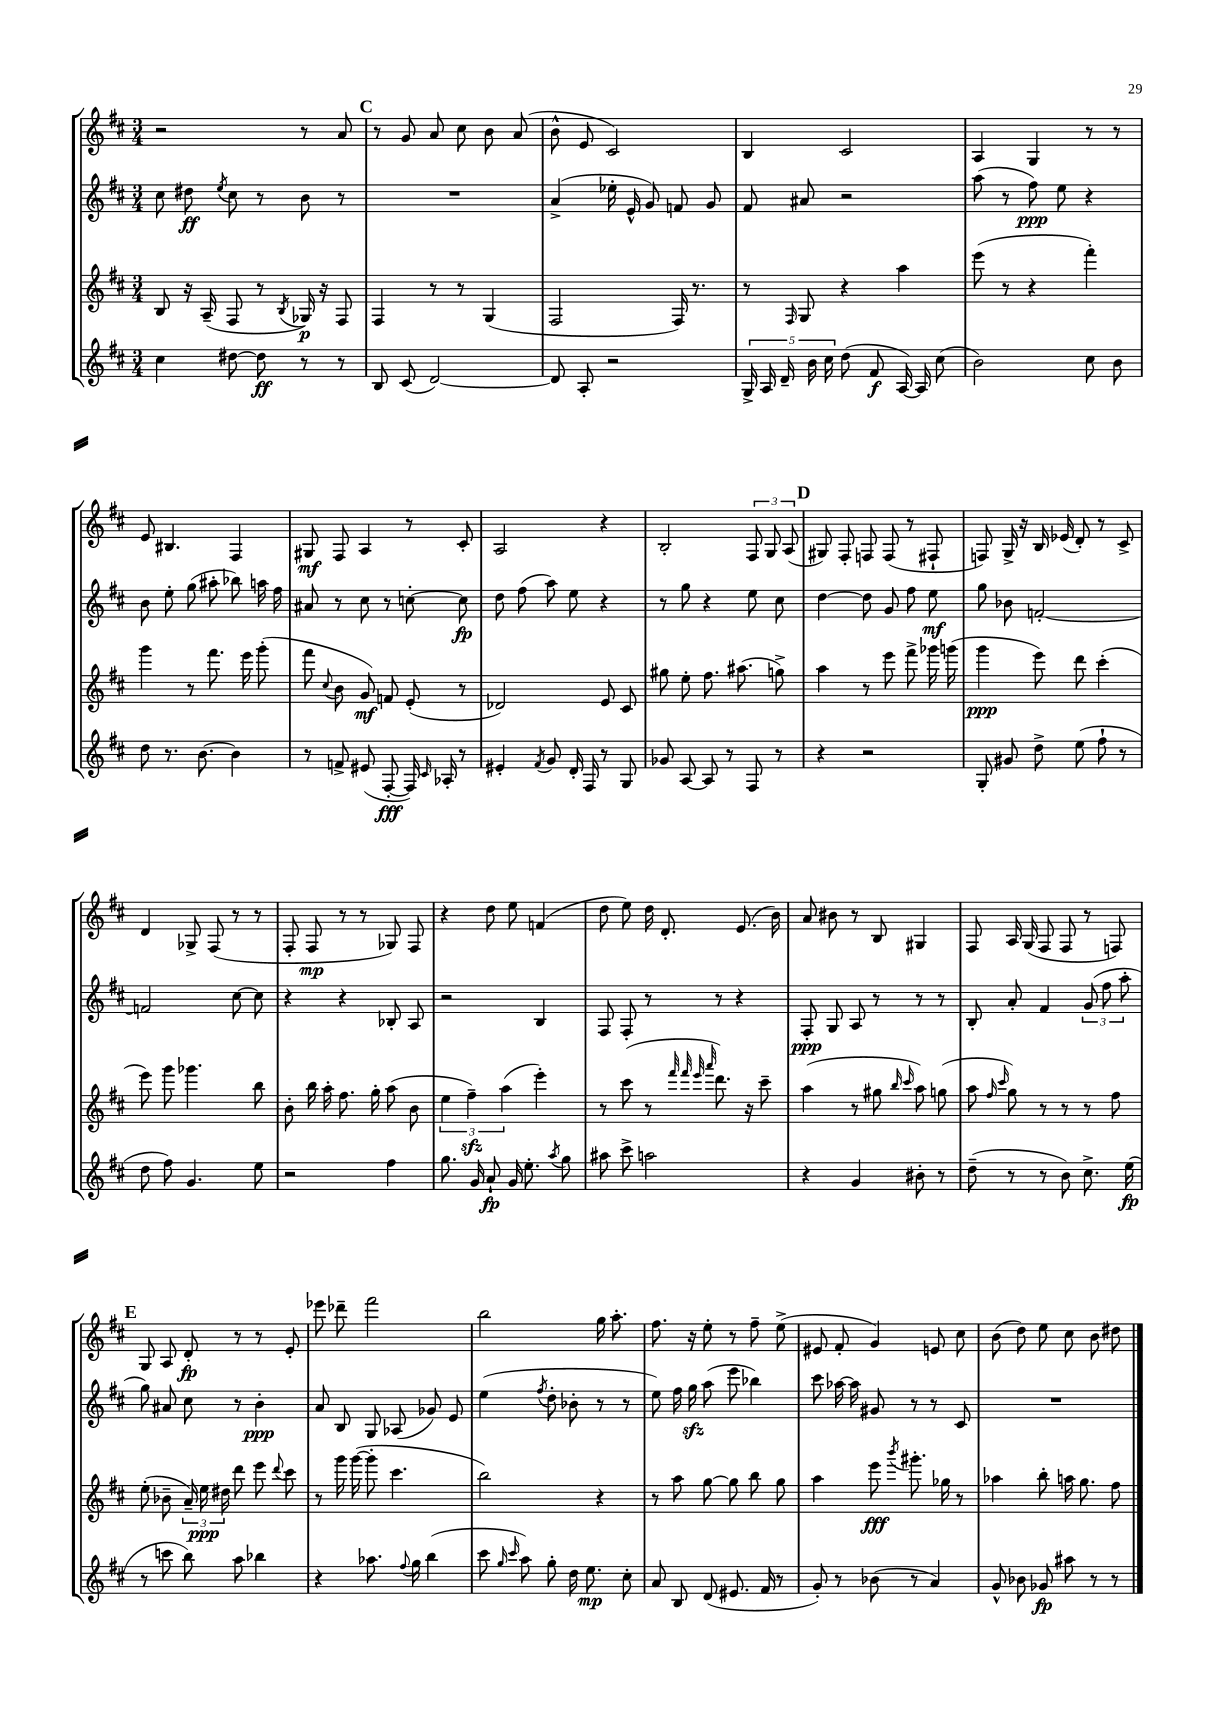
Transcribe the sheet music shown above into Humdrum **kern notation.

**kern	**dynam	**kern	**dynam	**kern	**dynam	**kern	**dynam
*part4	*part4	*part3	*part3	*part2	*part2	*part1	*part1
*staff4	*staff4	*staff3	*staff3	*staff2	*staff2	*staff1	*staff1
*clefG2	*	*clefG2	*	*clefG2	*	*clefG2	*
*k[f#c#]	*	*k[f#c#]	*	*k[f#c#]	*	*k[f#c#]	*
*M3/4	*	*M3/4	*	*M3/4	*	*M3/4	*
=20	=20	=20	=20	=20	=20	=20	=20
4cc#\	.	8B/	.	8cc#\	.	2r	.
.	.	16r	.	8dd#X\	ff	.	.
.	.	(16A~/	.	.	.	.	.
.	.	.	.	8qee/	.	.	.
[8dd#X\	.	8F#/	.	8cc#\	.	.	.
8dd#\]	ff	8r	.	8r	.	.	.
.	.	8qB/	.	.	.	.	.
8r	.	16G-X/)	p	8b\	.	8r	.
.	.	16r	.	.	.	.	.
8r	.	8F#/	.	8r	.	8a/	.
!!LO:REH:place=s1:t=C
=21	=21	=21	=21	=21	=21	=21	=21
8B/	.	4F#/	.	2.r	.	8r	.
(8c#/	.	.	.	.	.	8g/	.
[2d/)	.	8r	.	.	.	8a/	.
.	.	8r	.	.	.	8cc#\	.
.	.	(4G/	.	.	.	8b\	.
.	.	.	.	.	.	(8a/	.
=22	=22	=22	=22	=22	=22	=22	=22
8d/]	.	2F#/	.	(4a^/	.	8b^^\	.
8A'/	.	.	.	.	.	8e/	.
2r	.	.	.	16ee-X'\	.	2c#/)	.
.	.	.	.	16e^^/	.	.	.
.	.	.	.	8g/)	.	.	.
.	.	16F#/)	.	8fn/	.	.	.
.	.	8.r	.	.	.	.	.
.	.	.	.	8g/	.	.	.
=23	=23	=23	=23	=23	=23	=23	=23
20G^/	.	8r	.	8f#/	.	4B/	.
20A/	.	.	.	.	.	.	.
20d~/	.	.	.	.	.	.	.
.	.	16qqF#/	.	.	.	.	.
.	.	8G/	.	8a#X/	.	.	.
20b\	.	.	.	.	.	.	.
20cc#\	.	.	.	.	.	.	.
(8dd\	.	4r	.	2r	.	2c#/	.
8f#/	f	.	.	.	.	.	.
[16A/)	.	4aa\	.	.	.	.	.
16A/]	.	.	.	.	.	.	.
(8cc#\	.	.	.	.	.	.	.
=24	=24	=24	=24	=24	=24	=24	=24
2b\)	.	(8eee\	.	(8aa\	.	4A/	.
.	.	8r	.	8r	.	.	.
.	.	4r	.	8ff#\)	ppp	4G/	.
.	.	.	.	8ee\	.	.	.
8cc#\	.	4fff#'\)	.	4r	.	8r	.
8b\	.	.	.	.	.	8r	.
!!LO:LB:g=z
=25	=25	=25	=25	=25	=25	=25	=25
8dd\	.	4ggg\	.	8b\	.	8e/	.
8.r	.	.	.	8ee'\	.	4.B#X/	.
.	.	8r	.	(8gg\	.	.	.
[8.b\	.	.	.	.	.	.	.
.	.	8.fff#\	.	8aa#X'\	.	.	.
4b\]	.	.	.	8bb-X\)	.	4F#/	.
.	.	16eee\	.	.	.	.	.
.	.	(8ggg'\	.	16aan\	.	.	.
.	.	.	.	16ff#\	.	.	.
=26	=26	=26	=26	=26	=26	=26	=26
8r	.	8fff#\	.	8a#X/	.	8G#X/	mf
.	.	8qqcc#/	.	.	.	.	.
8fn^/	.	8b\	.	8r	.	8F#/	.
(8e#X/	.	8g/)	mf	8cc#\	.	4A/	.
[8F#'/	fff	8fn/	.	8r	.	.	.
16F#/])	.	(8e'/	.	[8ccn'\	.	8r	.
16qqc#/	.	.	.	.	.	.	.
16A-X'/	.	.	.	.	.	.	.
8r	.	8r	.	8cc\]	fp	8c#'/	.
=27	=27	=27	=27	=27	=27	=27	=27
4e#X'/	.	2d-X/)	.	8dd\	.	2A/	.
.	.	.	.	(8ff#\	.	.	.
8qf#/	.	.	.	.	.	.	.
8g/	.	.	.	8aa\)	.	.	.
16d'/	.	.	.	8ee\	.	.	.
16F#/	.	.	.	.	.	.	.
8r	.	8e/	.	4r	.	4r	.
8G/	.	8c#/	.	.	.	.	.
=28	=28	=28	=28	=28	=28	=28	=28
8g-X/	.	8gg#X\	.	8r	.	2B'/	.
[8A/	.	8ee'\	.	8gg\	.	.	.
8A/]	.	8.ff#\	.	4r	.	.	.
8r	.	.	.	.	.	.	.
.	.	(8.aa#X\	.	.	.	.	.
8F#/	.	.	.	8ee\	.	12F#/	.
.	.	.	.	.	.	12G/	.
8r	.	8ggn^\)	.	8cc#\	.	.	.
.	.	.	.	.	.	(12A/	.
!!LO:REH:place=s1:t=D
=29	=29	=29	=29	=29	=29	=29	=29
4r	.	4aa\	.	[4dd\	.	8G#X/)	.
.	.	.	.	.	.	8F#'/	.
2r	.	8r	.	8dd\]	.	8Fn/	.
.	.	8eee\	.	8g/	.	(8F/	.
.	.	8fff#^\	.	8ff#\	.	8r	.
.	.	16ggg-X\	.	8ee\	mf	8F#X`/	.
.	.	(16gggn\	.	.	.	.	.
=30	=30	=30	=30	=30	=30	=30	=30
8G'/	.	4ggg\	ppp	8gg\	.	8Fn/)	.
8g#X/	.	.	.	8b-X\	.	16G^/	.
.	.	.	.	.	.	16r	.
8dd^\	.	8eee\)	.	[2fn'/	.	16B/	.
.	.	.	.	.	.	(16e-X/	.
(8ee\	.	8ddd\	.	.	.	8d'/)	.
8ff#`\	.	(4ccc#'\	.	.	.	8r	.
8r	.	.	.	.	.	8c#^/	.
!!LO:LB:g=z
=31	=31	=31	=31	=31	=31	=31	=31
8dd\	.	8eee\)	.	2fn/]	.	4d/	.
8ff#\)	.	8ggg\	.	.	.	.	.
4.g/	.	4.ggg-X\	.	.	.	8G-X^/	.
.	.	.	.	.	.	(8F#/	.
.	.	.	.	[8cc#\	.	8r	.
8ee\	.	8bb\	.	8cc#\]	.	8r	.
=32	=32	=32	=32	=32	=32	=32	=32
2r	.	8b'\	.	4r	.	8F#'/	.
.	.	16bb\	.	.	.	8F#/	mp
.	.	16aa'\	.	.	.	.	.
.	.	8.ff#\	.	4r	.	8r	.
.	.	.	.	.	.	8r	.
.	.	16gg'\	.	.	.	.	.
4ff#\	.	(8aa\	.	8B-X'/	.	8G-X/)	.
.	.	8b\	.	8A/	.	8F#/	.
=33	=33	=33	=33	=33	=33	=33	=33
8.gg\	.	6ee\	.	2r	.	4r	.
.	.	6ff#zz~\)	.	.	.	.	.
16g/	.	.	.	.	.	.	.
8a`/	fp	.	.	.	.	8dd\	.
.	.	(6aa\	.	.	.	.	.
16g/	.	.	.	.	.	8ee\	.
8.ee'\	.	.	.	.	.	.	.
.	.	4eee'\)	.	4B/	.	(4fn/	.
8qaa/	.	.	.	.	.	.	.
8gg\	.	.	.	.	.	.	.
=34	=34	=34	=34	=34	=34	=34	=34
8aa#X\	.	8r	.	8F#/	.	8dd\	.
8ccc#^\	.	(8ccc#\	.	8F#'/	.	8ee\)	.
2aan\	.	8r	.	8r	.	16dd\	.
.	.	.	.	.	.	8.d'/	.
.	.	32qqfff#/	.	.	.	.	.
.	.	32qqfff#/	.	.	.	.	.
.	.	32qqeee/	.	.	.	.	.
.	.	32qqaaa/	.	.	.	.	.
.	.	8.ddd\)	.	8r	.	.	.
.	.	.	.	4r	.	(8.e/	.
.	.	16r	.	.	.	.	.
.	.	8ccc#~\	.	.	.	.	.
.	.	.	.	.	.	16b\)	.
=35	=35	=35	=35	=35	=35	=35	=35
4r	.	(4aa\	.	8F#'/	ppp	8a/	.
.	.	.	.	8G/	.	8b#X\	.
4g/	.	8r	.	8A/	.	8r	.
.	.	8gg#X\	.	8r	.	8B/	.
.	.	16qqbb/	.	.	.	.	.
.	.	16qqccc#/	.	.	.	.	.
8b#X'\	.	8aa\)	.	8r	.	4G#X/	.
8r	.	(8ggn\	.	8r	.	.	.
=36	=36	=36	=36	=36	=36	=36	=36
(8dd~\	.	8aa\	.	8B'/	.	8F#/	.
.	.	16qqff#/	.	.	.	.	.
.	.	16qqccc#/	.	.	.	.	.
8r	.	8gg\)	.	8a'/	.	16A/	.
.	.	.	.	.	.	(16G/	.
8r	.	8r	.	4f#/	.	8F#/	.
8b\)	.	8r	.	.	.	8F#/	.
8.cc#^\	.	8r	.	(12g/	.	8r	.
.	.	.	.	12ff#\	.	.	.
.	.	8ff#\	.	.	.	8Fn/)	.
.	.	.	.	12aa'\	.	.	.
(16ee\	fp	.	.	.	.	.	.
!!LO:LB:g=z
!!LO:REH:place=s1:t=E
=37	=37	=37	=37	=37	=37	=37	=37
8r	.	(8ee'\	.	8gg\)	.	8G/	.
8cccn\	.	8b-X~\	.	8a#X/	.	8A/	.
8bb\)	.	24a~/)	.	8cc#\	.	8d'/	fp
.	.	24ee\	ppp	.	.	.	.
.	.	24dd#X\	.	.	.	.	.
8aa\	.	8ddd\	.	8r	.	8r	.
4bb-X\	.	8eee\	.	4b'\	ppp	8r	.
.	.	8qqddd/	.	.	.	.	.
.	.	8ccc#\	.	.	.	8e'/	.
=38	=38	=38	=38	=38	=38	=38	=38
4r	.	8r	.	8a/	.	8eee-X\	.
.	.	16ggg\	.	8B/	.	8ddd-X~\	.
.	.	([16ggg\	.	.	.	.	.
8.aa-X\	.	8ggg'\]	.	8G/	.	2fff#\	.
.	.	4.ccc#\	.	(8A-X/	.	.	.
8qqff#/	.	.	.	.	.	.	.
16gg\	.	.	.	.	.	.	.
(4bb\	.	.	.	8g-X/)	.	.	.
.	.	.	.	8e/	.	.	.
=39	=39	=39	=39	=39	=39	=39	=39
8ccc#\	.	2bb\)	.	(4ee\	.	2bb\	.
16qqgg/	.	.	.	.	.	.	.
16qqccc#/	.	.	.	.	.	.	.
8aa\)	.	.	.	.	.	.	.
.	.	.	.	8qff#/	.	.	.
8gg'\	.	.	.	8dd'\	.	.	.
16dd\	.	.	.	8b-X'\	.	.	.
8.ee\	mp	.	.	.	.	.	.
.	.	4r	.	8r	.	16gg\	.
.	.	.	.	.	.	8.aa'\	.
8cc#'\	.	.	.	8r	.	.	.
=40	=40	=40	=40	=40	=40	=40	=40
8a/	.	8r	.	8ee\)	.	8.ff#\	.
8B/	.	8aa\	.	16ff#\	.	.	.
.	.	.	.	16ggzz\	.	16r	.
(8d/	.	[8gg\	.	(8aa\	.	8ee'\	.
8.e#X/	.	8gg\]	.	8eee\	.	8r	.
.	.	8bb\	.	4bb-X\)	.	8ff#~\	.
16f#/	.	.	.	.	.	.	.
8r	.	8gg\	.	.	.	(8ee^\	.
=41	=41	=41	=41	=41	=41	=41	=41
8g'/)	.	4aa\	.	8ccc#\	.	8e#X/	.
8r	.	.	.	[16aa-X\	.	8f#'/	.
.	.	.	.	16aa-\]	.	.	.
(8b-X\	.	8eee\	fff	8g#X/	.	4g/)	.
.	.	8qbbb/	.	.	.	.	.
8r	.	8.ggg#X'\	.	8r	.	.	.
4a/)	.	.	.	8r	.	8en/	.
.	.	16gg-X\	.	.	.	.	.
.	.	8r	.	8c#/	.	8cc#\	.
=42	=42	=42	=42	=42	=42	=42	=42
8g^^/	.	4aa-X\	.	2.r	.	(8b\	.
8b-X\	.	.	.	.	.	8dd\)	.
8g-X/	fp	8bb'\	.	.	.	8ee\	.
8aa#X\	.	16aan\	.	.	.	8cc#\	.
.	.	8.gg\	.	.	.	.	.
8r	.	.	.	.	.	8b\	.
8r	.	8ff#\	.	.	.	8dd#X\	.
==	==	==	==	==	==	==	==
*-	*-	*-	*-	*-	*-	*-	*-
